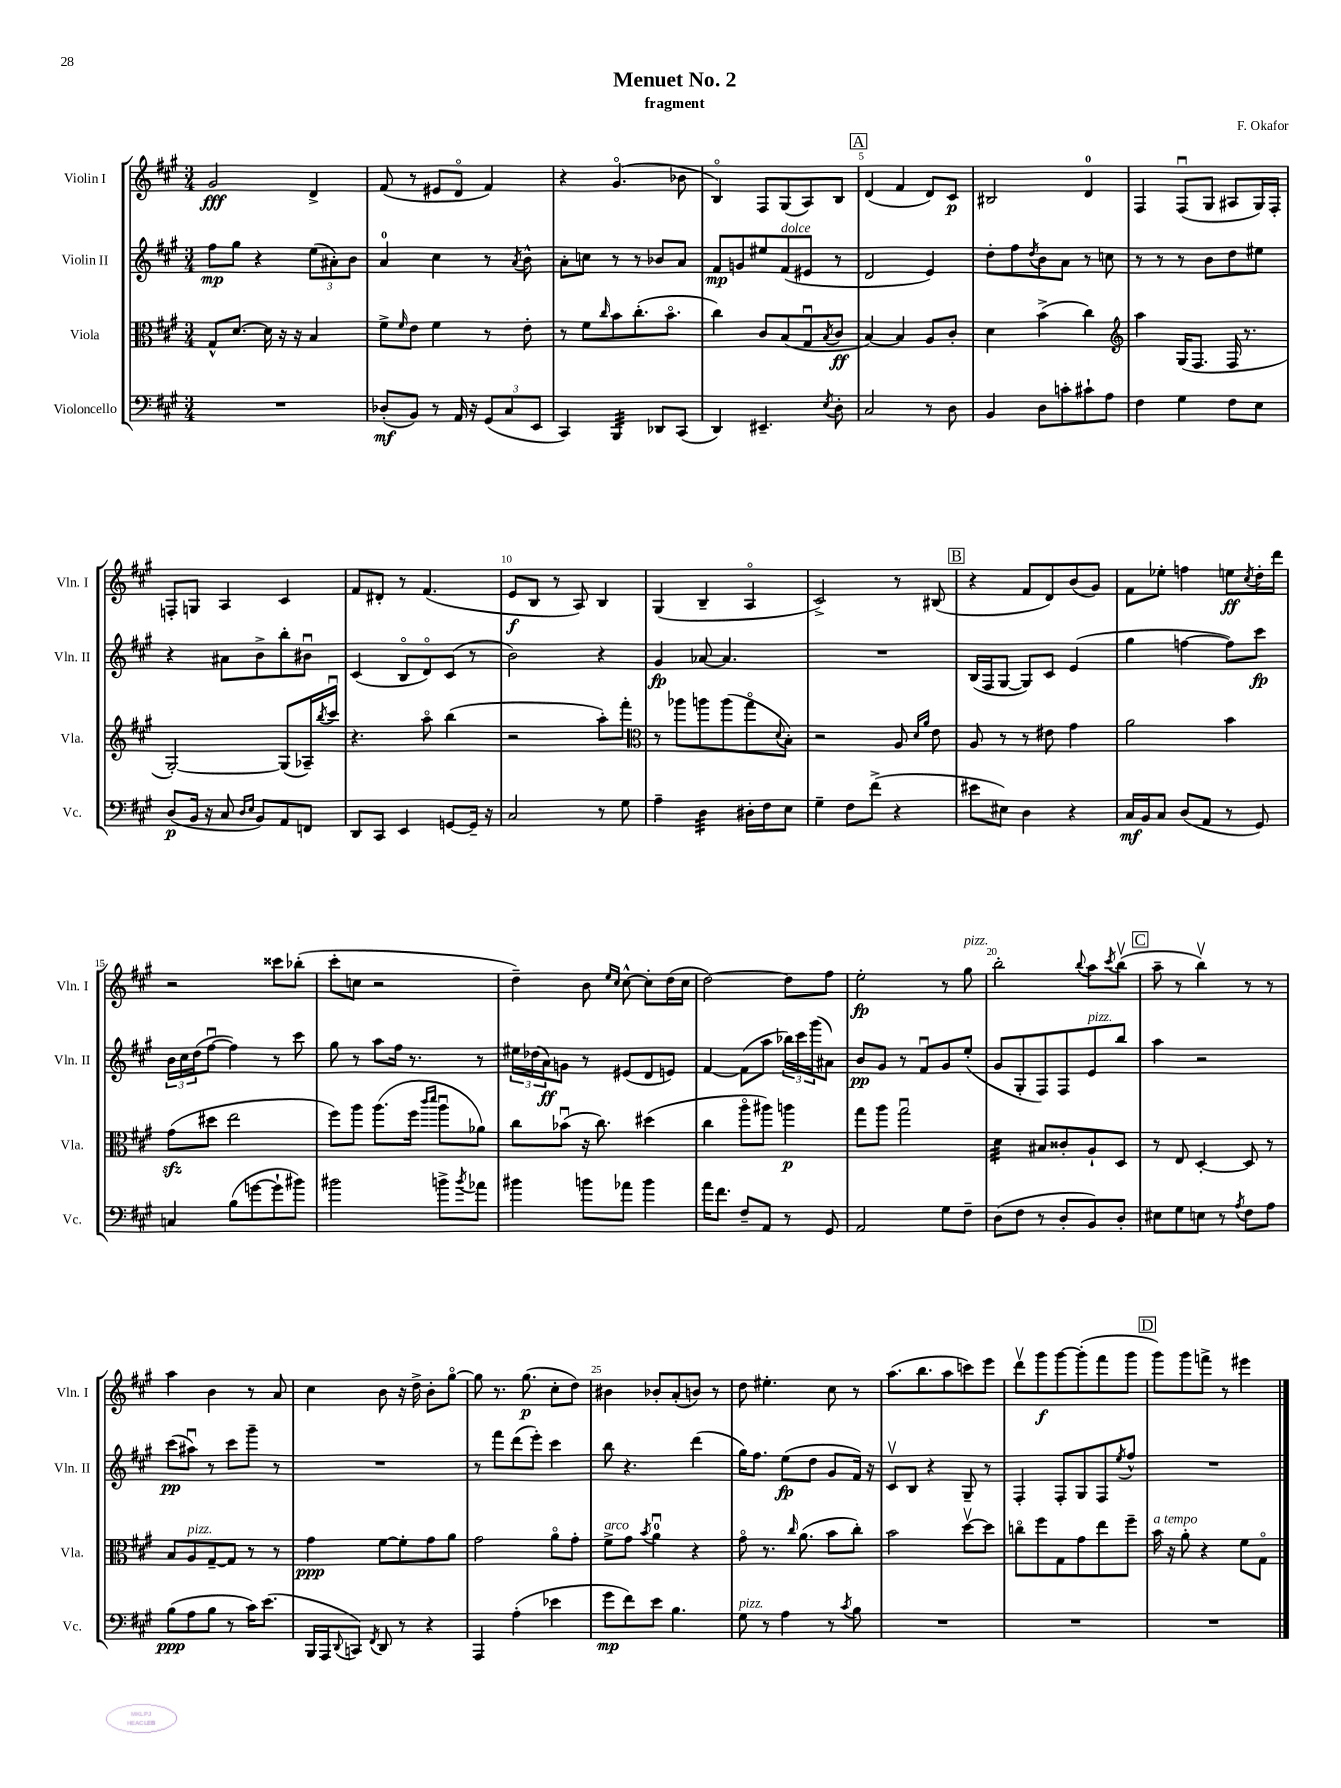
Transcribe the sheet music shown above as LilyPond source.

\header { title = "Menuet No. 2" composer = "F. Okafor" subtitle = "fragment" }
<<
\new StaffGroup <<
\new Staff = "s0" \with { instrumentName = "Violin I" shortInstrumentName = "Vln. I" } {
    \clef treble \key a \major \numericTimeSignature \time 3/4
    gis'2\fff d'4-> |
    fis'8( r8 eis'8 d'8\flageolet fis'4) |
    r4 gis'4.\flageolet( bes'8 |
    b4\flageolet) fis8 gis8( a8) b8 |
    \mark \markup { \box "A" } d'4( fis'4 d'8) cis'8\p |
    bis2 d'4-0 |
    fis4 fis8\downbow( gis8 ais8 gis16) fis16-. |
    f8-. g8 a4 cis'4 |
    fis'8 dis'8-. r8 fis'4.( |
    e'8\f b8 r8 a8) b4 |
    gis4( b4-- a4\flageolet |
    cis'2->) r8 bis8( |
    \mark \markup { \box "B" } r4 fis'8 d'8) b'8( gis'8) |
    fis'8 ees''8-. f''4 e''8\ff \acciaccatura { cis''8 } d''16-. d'''16 |
    r2 cisis'''8 bes''8-.( |
    cis'''8-. c''8 r2 |
    d''4--) b'8 \grace { e''16 cis''16 } cis''8~-^ cis''8-. d''16( cis''16 |
    d''2~) d''8 fis''8 |
    e''2-.\fp r8 gis''8^\markup { \italic "pizz." } |
    b''2-. \appoggiatura { b''8 } a''8 \acciaccatura { cis'''8 } b''8\upbow( |
    \mark \markup { \box "C" } a''8-- r8 b''4\upbow) r8 r8 |
    a''4 b'4 r8 a'8 |
    cis''4 b'8 r16 d''16-> b'8-. gis''8~\flageolet |
    gis''8 r8. gis''8.\p( cis''8-. d''8) |
    bis'4 bes'8-. a'8-.( b'8) r8 |
    d''8 eis''4.-. cis''8 r8 |
    a''8.( b''8. a''8 c'''8) e'''8 |
    d'''8\upbow gis'''8\f gis'''8~ gis'''8-.( fis'''8 gis'''8 |
    \mark \markup { \box "D" } gis'''8) gis'''8 f'''8-> r8 eis'''4 \bar "|." |
}
\new Staff = "s1" \with { instrumentName = "Violin II" shortInstrumentName = "Vln. II" } {
    \clef treble \key a \major \numericTimeSignature \time 3/4
    fis''8\mp gis''8 r4 \tuplet 3/2 { e''8( ais'8-.) b'8 } |
    a'4-0 cis''4 r8 \acciaccatura { a'8 } b'8-^ |
    a'8-. c''8 r8 r8 bes'8 a'8 |
    fis'8\mp g'8 eis''8 fis'8^\markup { \italic "dolce" }( eis'8 r8 |
    \mark \markup { \box "A" } d'2 e'4) |
    d''8-. fis''8 \acciaccatura { d''8 } b'8 a'8 r8 c''8 |
    r8 r8 r8 b'8 d''8 eis''8 |
    r4 ais'8 b'8-> b''8-. bis'8\downbow |
    cis'4( b8\flageolet d'8\flageolet) cis'8( r8 |
    b'2) r4 |
    gis'4\fp aes'8~ aes'4. |
    R2. |
    \mark \markup { \box "B" } b16( fis16 gis8~ gis8) cis'8 e'4( |
    gis''4 f''4~ f''8) cis'''8\fp |
    \tuplet 3/2 { b'16 cis''16 d''16( } fis''8~\downbow fis''4) r8 cis'''8 |
    gis''8 r8 a''8 fis''16 r8. r8 |
    \tuplet 3/2 { eis''16 des''16( a'16\ff) } g'8 r8 eis'8( d'8 e'8) |
    fis'4~ fis'8( a''8 \tuplet 3/2 { bes''16) cis'''16 gis'''16( } ais'8) |
    b'8\pp gis'8 r8 fis'8\downbow gis'8 e''8-.( |
    gis'8 gis8-. fis8) fis8 e'8^\markup { \italic "pizz." } b''8 |
    \mark \markup { \box "C" } a''4 r2 |
    cis'''8\pp( ais''8\downbow) r8 cis'''8 gis'''8-- r8 |
    R2. |
    r8 fis'''8 d'''8( e'''8-.) cis'''4 |
    b''8 r4. d'''4( |
    gis''16) fis''8. e''8\fp( d''8 gis'8 fis'16) r16 |
    cis'8\upbow b8 r4 gis8-- r8 |
    fis4-. fis8-. gis8 fis8 \acciaccatura { e''8 } fis''8-^ |
    \mark \markup { \box "D" } R2. \bar "|." |
}
\new Staff = "s2" \with { instrumentName = "Viola" shortInstrumentName = "Vla." } {
    \clef alto \key a \major \numericTimeSignature \time 3/4
    gis8-^ d'8.~ d'16 r16 r16 b4 |
    fis'8-> \grace { fis'16 } e'8 fis'4 r8 e'8-. |
    r8 fis'8 \grace { cis''16 } b'8 cis''8.-.( b'8.\flageolet |
    cis''4) cis'8 b8( gis8\downbow \acciaccatura { b8 } cis'8\ff |
    \mark \markup { \box "A" } b4~) b4 a8 cis'8-. |
    d'4 b'4->( cis''4) |
    \clef treble a''4 gis16( fis8. fis16 r8. |
    gis2~-.) gis8( aes16--) \acciaccatura { b''8 } cis'''16\downbow |
    r4. a''8\flageolet b''4( |
    r2 a''8-.) fis'''8-. |
    \clef alto r8 aes''8 a''8 a''8( gis''8\flageolet \appoggiatura { d'8 } b8-.) |
    r2 a8 \grace { d'16 a'16 } e'8 |
    \mark \markup { \box "B" } a8 r8 r8 eis'8 gis'4 |
    a'2 b'4 |
    gis'8\sfz( dis''8 e''2 |
    fis''8) a''8 a''8.( fis''16 \grace { cis'''16 d'''16 } a''8\downbow aes'8) |
    cis''8 bes'8\downbow( r16 cis''8.) dis''4( |
    cis''4 a''8\flageolet ais''8) a''4\p |
    gis''8 a''8 gis''2\downbow |
    d'4:32 bis8 cisis'8-. a8-! d8 |
    \mark \markup { \box "C" } r8 e8 d4~-. d8 r8 |
    b8 a8^\markup { \italic "pizz." } gis8~-- gis8 r8 r8 |
    gis'4\ppp fis'8~ fis'8-. gis'8 a'8 |
    gis'2 a'8\flageolet gis'8-. |
    fis'8->^\markup { \italic "arco" } gis'8 \acciaccatura { b'8 } a'4-0\downbow r4 |
    gis'8\flageolet r8. \grace { cis''16 } a'8.( b'8 cis''8-.) |
    b'2 d''8~\upbow d''8 |
    c''8\flageolet fis''8 gis8 gis'8 e''8 fis''8-- |
    \mark \markup { \box "D" } b'16^\markup { \italic "a tempo" } r16 a'8-. r4 fis'8 gis8\flageolet \bar "|." |
}
\new Staff = "s3" \with { instrumentName = "Violoncello" shortInstrumentName = "Vc." } {
    \clef bass \key a \major \numericTimeSignature \time 3/4
    R2. |
    des8-.\mf( b,8) r8 a,16 r16 \tuplet 3/2 { gis,8( cis8 e,8 } |
    cis,4) b,,4:32 des,8 cis,8( |
    d,4) eis,4.-- \acciaccatura { e8 } d8-. |
    \mark \markup { \box "A" } cis2 r8 d8 |
    b,4 d8 c'8-. cis'8-! a8 |
    fis4 gis4 fis8 e8 |
    d8\p( b,16 r16 cis8 \grace { d16 e16 } b,8) a,8 f,8 |
    d,8 cis,8 e,4 g,8~ g,16-- r16 |
    cis2 r8 gis8 |
    a4-- d4:32 dis16-. fis16 e8 |
    gis4-- fis8 fis'8->( r4 |
    \mark \markup { \box "B" } eis'8 eis8) d4 r4 |
    cis16\mf b,16 cis8 d8( a,8 r8 gis,8) |
    c4 b8( g'8~ g'8-! bis'8) |
    bis'2 b'8-> \acciaccatura { b'8 } aes'8 |
    bis'4 b'8 aes'8 b'4 |
    a'16 fis'8. fis8-- a,8 r8 gis,8 |
    a,2 gis8 fis8-- |
    d8( fis8 r8 d8-. b,8) d8-. |
    \mark \markup { \box "C" } eis8 gis8 e8 r8 \acciaccatura { a8 } fis8 a8 |
    b8\ppp( a8 b8 r8 cis'16) e'8.( |
    b,,16 a,,16 \appoggiatura { d,8 } c,8) \acciaccatura { fis,8 } d,8 r8 r4 |
    a,,4 a4-.( ees'4 |
    gis'8\mp fis'8) e'8 b4. |
    gis8^\markup { \italic "pizz." } r8 a4 r8 \acciaccatura { cis'8 } b8 |
    R2. |
    R2. |
    \mark \markup { \box "D" } R2. \bar "|." |
}
>>
>>
\layout { \context { \Score \override BarNumber.break-visibility = ##(#f #t #t) barNumberVisibility = #(every-nth-bar-number-visible 5) } }
